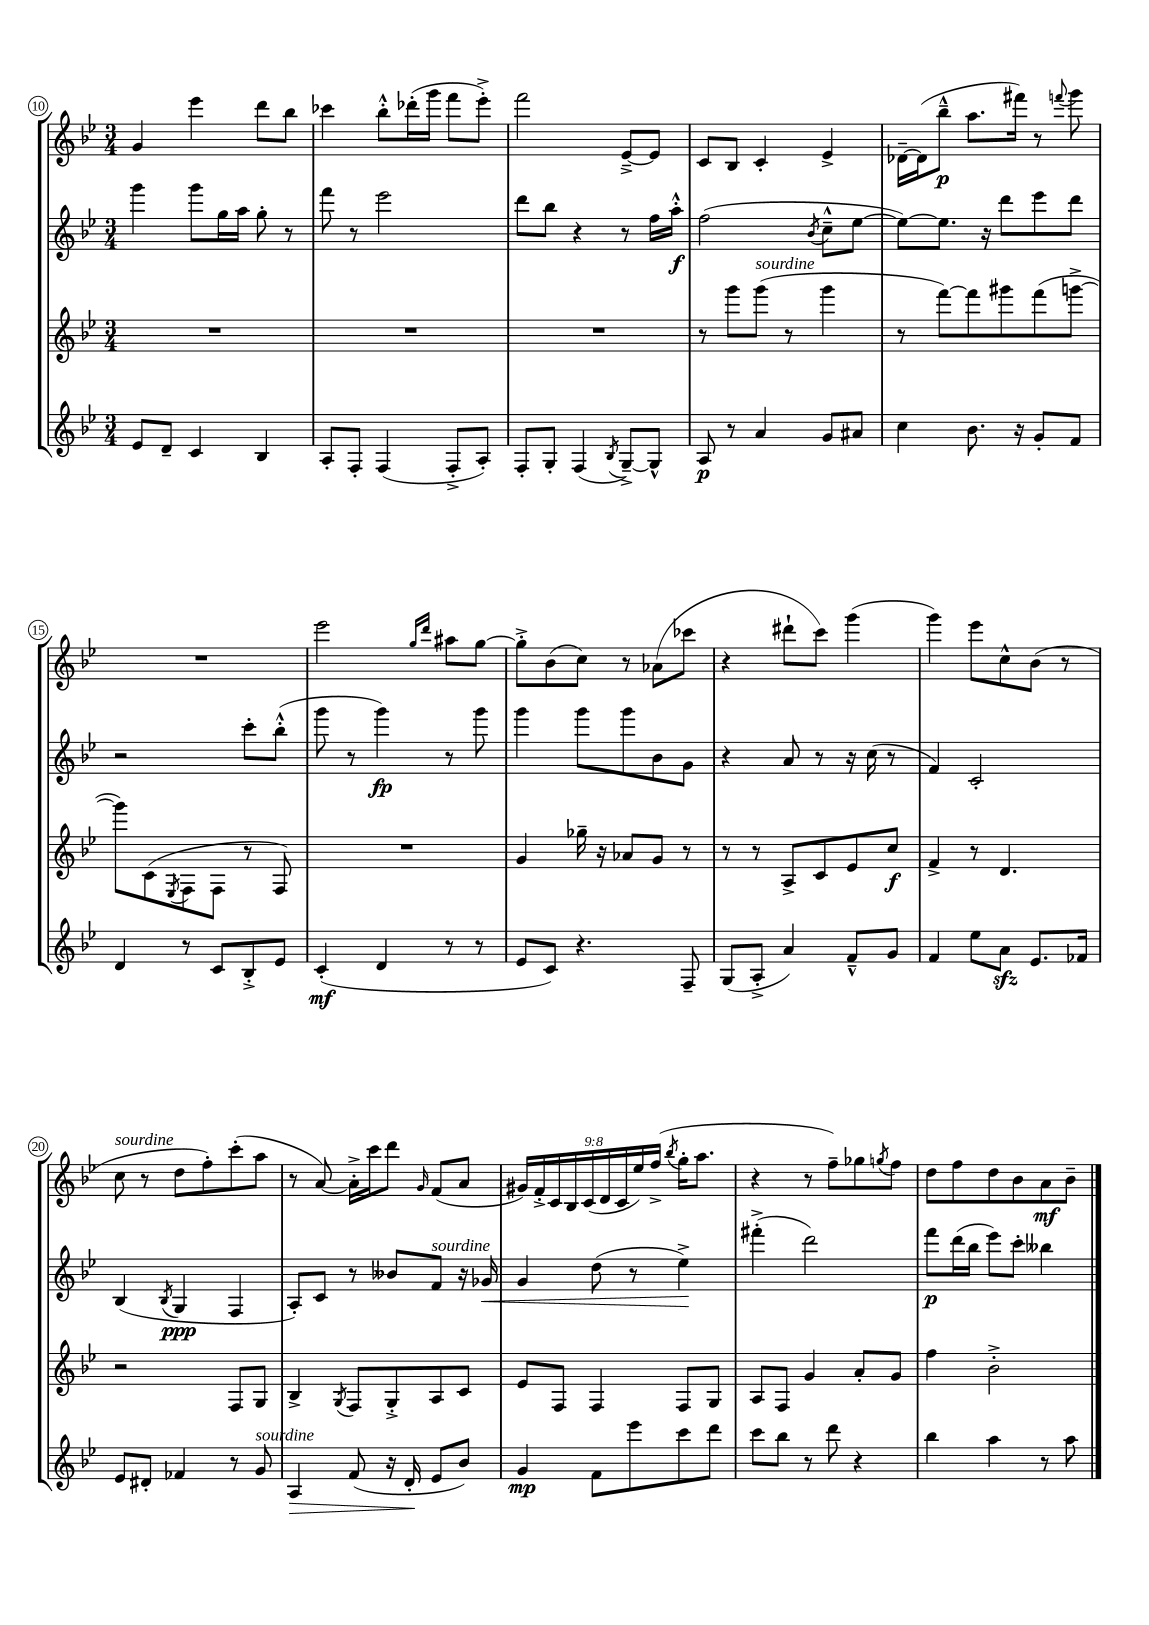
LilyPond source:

<<
\new StaffGroup <<
\new Staff = "s0" {
    \clef treble \key bes \major \numericTimeSignature \time 3/4 \override Staff.TupletNumber.text = #tuplet-number::calc-fraction-text
    g'4 ees'''4 d'''8 bes''8 |
    ces'''4 bes''8-.-^ des'''16-.( g'''16 f'''8 ees'''8-.->) |
    f'''2 ees'8~---> ees'8 |
    c'8 bes8 c'4-. ees'4-> |
    des'16~-- des'16( bes''8---^\p a''8. fis'''16) r8 \appoggiatura { f'''8 } g'''8 |
    R2. |
    ees'''2 \grace { g''16 d'''16 } ais''8 g''8~ |
    g''8-.-> bes'8( c''8) r8 aes'8( ces'''8 |
    r4 dis'''8-! c'''8) g'''4( |
    g'''4) ees'''8 c''8-^ bes'8( r8 |
    c''8^\markup { \italic "sourdine" } r8 d''8 f''8-.) c'''8-.( a''8 |
    r8 a'8~) a'16-.-> c'''16 d'''8 \grace { g'16 } f'8( a'8 |
    \tuplet 9/8 { gis'16) f'16-.-> c'16 bes16 c'16( d'16 c'16 ees''16) f''16->( } \acciaccatura { bes''8 } g''16-. a''8. |
    r4 r8 f''8--) ges''8 \acciaccatura { g''8 } f''8 |
    d''8 f''8 d''8 bes'8 a'8\mf bes'8-- \bar "|." |
}
\new Staff = "s1" {
    \clef treble \key bes \major \numericTimeSignature \time 3/4
    g'''4 g'''8 g''16 a''16 g''8-. r8 |
    f'''8 r8 ees'''2 |
    d'''8 bes''8 r4 r8 f''16 a''16-.-^\f |
    f''2( \acciaccatura { bes'8 } c''8---^ ees''8~ |
    ees''8~) ees''8. r16 d'''8 ees'''8 d'''8 |
    r2 c'''8-. bes''8-.-^( |
    g'''8 r8 g'''4\fp) r8 g'''8 |
    g'''4 g'''8 g'''8 bes'8 g'8 |
    r4 a'8 r8 r16 c''16( r8 |
    f'4) c'2-. |
    bes4( \acciaccatura { bes8 } g4\ppp f4 |
    a8-.) c'8 r8 beses'8 f'8^\markup { \italic "sourdine" } r16 ges'16\< |
    g'4 d''8( r8 ees''4->\!) |
    fis'''4-.->( d'''2) |
    f'''8\p d'''16( bes''16 ees'''8) c'''8-. beses''4 \bar "|." |
}
\new Staff = "s2" {
    \clef treble \key bes \major \numericTimeSignature \time 3/4
    R2. |
    R2. |
    R2. |
    r8 g'''8 g'''8^\markup { \italic "sourdine" }( r8 g'''4 |
    r8 f'''8~) f'''8 gis'''8 f'''8( g'''8~-> |
    g'''8) c'8( \acciaccatura { ees8 } f8 f8 r8 f8) |
    R2. |
    g'4 ges''16-- r16 aes'8 g'8 r8 |
    r8 r8 a8-> c'8 ees'8 c''8\f |
    f'4-> r8 d'4. |
    r2 f8 g8 |
    bes4-> \acciaccatura { g8 } f8 g8-.-> a8 c'8 |
    ees'8 f8 f4 f8 g8 |
    a8 f8 g'4 a'8-. g'8 |
    f''4 bes'2-.-> \bar "|." |
}
\new Staff = "s3" {
    \clef treble \key bes \major \numericTimeSignature \time 3/4
    ees'8 d'8-- c'4 bes4 |
    a8-. f8-. f4( f8-.-> a8-.) |
    f8-. g8-. f4( \acciaccatura { bes8 } g8~--->) g8-^ |
    a8\p r8 a'4 g'8 ais'8 |
    c''4 bes'8. r16 g'8-. f'8 |
    d'4 r8 c'8 bes8-.-> ees'8 |
    c'4-.\mf( d'4 r8 r8 |
    ees'8 c'8) r4. f8-- |
    g8( a8-.-> a'4) f'8---^ g'8 |
    f'4 ees''8 a'8\sfz ees'8. fes'16 |
    ees'8 dis'8-. fes'4 r8 g'8^\markup { \italic "sourdine" } |
    a4\> f'8( r16 d'16-.\! ees'8 bes'8) |
    g'4\mp f'8 ees'''8 c'''8 d'''8 |
    c'''8 bes''8 r8 d'''8 r4 |
    bes''4 a''4 r8 a''8 \bar "|." |
}
>>
>>
\layout { \context { \Score currentBarNumber = #10 \override BarNumber.stencil = #(make-stencil-circler 0.1 0.3 ly:text-interface::print) } }
